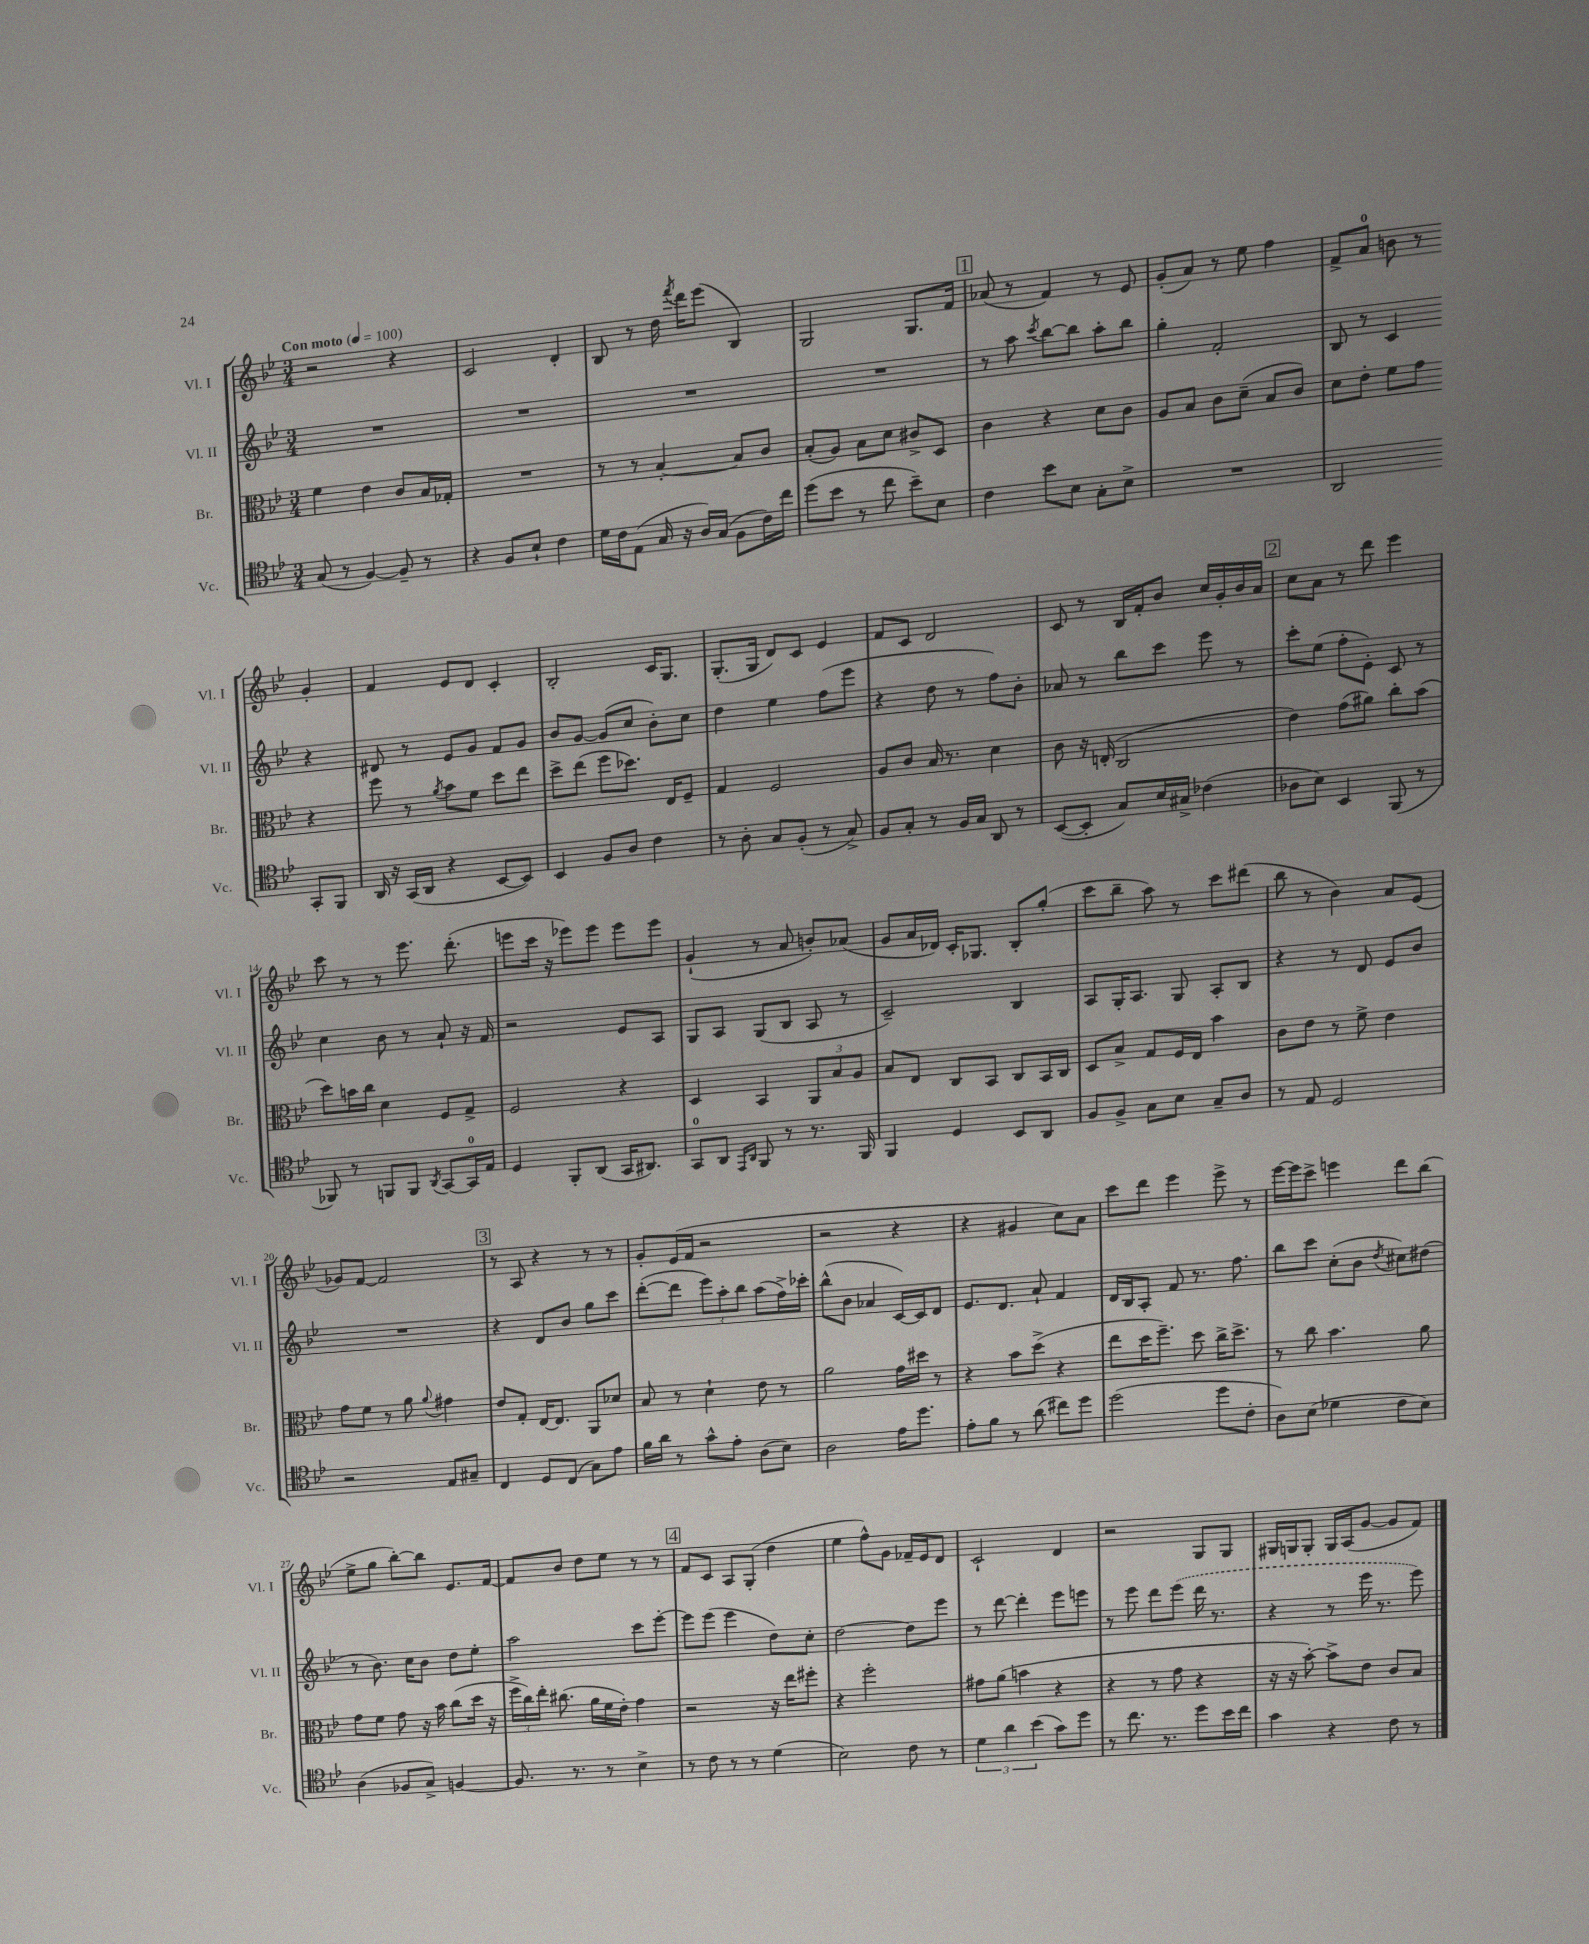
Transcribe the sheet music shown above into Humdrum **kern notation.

**kern	**kern	**kern	**kern
*part4	*part3	*part2	*part1
*staff4	*staff3	*staff2	*staff1
*I"Vc.	*I"Br.	*I"Vl. II	*I"Vl. I
*I'Vc.	*I'Br.	*I'Vl. II	*I'Vl. I
*clefC4	*clefC3	*clefG2	*clefG2
*k[b-e-]	*k[b-e-]	*k[b-e-]	*k[b-e-]
*M3/4	*M3/4	*M3/4	*M3/4
*MM100	*MM100	*MM100	*MM100
=1	=1	=1	=1
!	!	!	!LO:TX:a:B:t=Con moto
(8G/	4f\	2.r	2r
8r	.	.	.
[4F/)	4e-\	.	.
8F~/]	8c/L	.	4r
8r	16B-/L	.	.
.	16G-X'/JJ	.	.
=2	=2	=2	=2
4r	2.r	2.r	2c/
8F/L	.	.	.
8B-`/J	.	.	.
4c\	.	.	4d'/
=3	=3	=3	=3
16d\LL	8r	2.r	8B-/
16c\J	.	.	.
(8E-\J	8r	.	8r
16G/	[4B-'/	.	16dd\
.	.	.	8qfff/
16r	.	.	16ddd\KL
16A/LL)	.	.	(8eee-\J
(16G/JJ	.	.	.
8F\L	8B-/L]	.	4B-/)
16c\L)	8c/J	.	.
16cc\JJ	.	.	.
=4	=4	=4	=4
(8dd\L	(8B-'/L	2.r	2G/
8b-\J	8A/J)	.	.
8r	8B-\L	.	.
8cc\	8d\J	.	.
8b-~\L)	8c#X^/L	.	8.G/L
8B-\J	8D/J	.	.
.	.	.	16f/Jk
!!LO:REH:place=s1:t=1
=5	=5	=5	=5
4c\	4c\	8r	(8a-X/
.	.	8aa\	8r
.	.	8qccc/	.
8b-\L	4r	[8bb-\L	4f/)
8B-\J	.	8bb-\J]	.
8G'\L	8d\L	8aa'\L	8r
8B-^\J	8c\J	8bb-\J	8e-/
=6	=6	=6	=6
2.r	8A/L	4gg'\	(8g'/L
.	8B-/J	.	8a/J)
.	8c\L	2f'/	8r
.	(8d~\J	.	8ee-\
.	8B-/L	.	4ff\
.	8c/J)	.	.
=7	=7	=7	=7
2AA/	8d\L	8B-/	8f^/L
.	8e-'\J	8r	8a/J
.	8f\L	4c/	8bn\
.	8g\J	.	8r
8GG'/L	4r	4r	4g'/
8FF/J	.	.	.
!!LO:LB:g=z
=8	=8	=8	=8
16AA/	8ff\	8d#X/	4f/
16r	.	.	.
(16GG/LL	8r	8r	.
16AA/JJ	.	.	.
.	8qa/	.	.
4r	8b-\L	8e-/L	8e-/L
.	8f\J	8g/J	8d/J
[8BB-/L	8dd\L	8f/L	4c'/
8BB-/J])	8ee-\J	8g/J	.
=9	=9	=9	=9
4BB-/	8dd^\L	8b-/L	2B-'/
.	(8ee-\J	[8g/J	.
8F/L	8ff\L	(8g/L]	.
8A/J	8.dd-X\J)	8cc/J	.
4c\	.	8b-'\L)	16c/KL
.	16E-/KL	.	8.G/J
.	8F~/J	8cc\J	.
=10	=10	=10	=10
8r	4G/	4dd\	(8.G'/L
8A'\	.	.	.
.	.	.	16G/Jk
8G/L	2F/	4ee-\	8d/L)
(8F'/J	.	.	8c/J
8r	.	(8ff\L	4e-/
8G^/)	.	8eee-\J	.
=11	=11	=11	=11
8F/L	8A/L	4r	8f/L
8G'/J	8c/J	.	8c/J
8r	16B-/	8dd\	2d/
.	8.r	.	.
16F/LL	.	8r	.
16G/JJ	.	.	.
8AA/	4d\	8ff\L)	.
8r	.	8b-'\J	.
=12	=12	=12	=12
([8BB-/L	8c\	8a-X/	8c/
8BB-'/J]	16r	8r	8r
.	(16En'/	.	.
8G/L)	2C/	8bb-\L	16B-/LL
.	.	.	16f'/J
16B-/L	.	8ccc\J	8b-/J
16G#X^/JJ	.	.	.
(4c-X\	.	8eee-\	16cc/LL
.	.	.	16g'/
.	.	8r	16b-/
.	.	.	16a/JJ
!!LO:REH:place=s1:t=2
=13	=13	=13	=13
8A-X\L	4e-\)	8ccc'\L	8cc\L
8B-\J)	.	(8ee-\J	8a\J
4BB-/	(8g\L	8ff'\L	8r
.	8a#X\J)	8e-'\J)	8ddd\
(8FF/	8cc'\L	8c/	4eee-\
8r	(8b-\J	8r	.
!!LO:LB:g=z
=14	=14	=14	=14
8FF-X/)	8dd\L)	4cc\	8ccc\
8r	16bn\L	.	8r
.	16cc\JJ	.	.
8FFn/L	4d\	8b-\	8r
8FF/J	.	8r	8.eee-\
8qAA/	.	.	.
[8GG/L	8F/L	8a`/	.
.	.	.	(8.ddd'\
16GG/L]	8G^/J	16r	.
16E-/JJ	.	16f/	.
=15	=15	=15	=15
4D/	2F/	2r	8eeen\L
.	.	.	16ccc\Jk
.	.	.	16r
8FF'/L	.	.	8eee-X\L)
(8AA/J	.	.	8eee-\J
16GG/KL	4r	8e-/L	8eee-\L
8.AA#X/J)	.	.	.
.	.	8A/J	8eee-\J
=16	=16	=16	=16
8GG/L	4D/	8G/L	(4g`/
8AA/J	.	8A/J	.
16qqEE-/LL	.	.	.
16qqAA/JJ	.	.	.
8FF/	4BB-/	(8G/L	8r
8r	.	8B-/J	8a/
8.r	12AA/L	8A/	8bn'/L)
.	12B-/	.	.
.	.	8r	(8a-X/J
.	12A/J	.	.
16FF/	.	.	.
=17	=17	=17	=17
4FF/	8B-/L	2c~/)	8g/L
.	8E-/J	.	16a/L
.	.	.	16d-X/JJ)
4D/	8C/L	.	16c'/KL
.	.	.	8.G-X/J
.	8BB-/J	.	.
8BB-/L	8C/L	4B-/	8B-'/L
8AA/J	16BB-/L	.	(8gg'/J
.	16C/JJ	.	.
=18	=18	=18	=18
8F/L	8D/L	8A/L	8ccc\L
8F^/J	8B-^/J	16G'/K	8bb-~\J
.	.	8.A/J	.
8G\L	8G/L	.	8aa\)
8B-\J	16F/L	8G/	8r
.	16E-/JJ	.	.
8G~/L	4b-\	8A'/L	8ccc\L
8A/J	.	8B-/J	(8ddd#X\J
=19	=19	=19	=19
8r	8c\L	4r	8bb-\
8E-/	8e-\J	.	8r
2D/	8r	8r	4b-\)
.	8f^\	8d/	.
.	4e-\	8e-/L	8a/L
.	.	8b-/J	(8e-/J
!!LO:LB:g=z
=20	=20	=20	=20
2r	8g\L	2.r	8g-X/L)
.	8f\J	.	[8f/J
.	8r	.	2f/]
.	8a\	.	.
.	8qqa/	.	.
8E-/L	4g#X\	.	.
8G#X~/J	.	.	.
!!LO:REH:place=s1:t=3
=21	=21	=21	=21
4C/	8e-/L	4r	8r
.	8G'/J	.	8A/
8D/L	[16E-/KL	8d/L	4r
.	8.E-/J]	.	.
(8C/J	.	8b-/J	.
8G\L)	8AA/L	8gg\L	8r
8e-\J	8d-X/J	8ccc\J	8r
=22	=22	=22	=22
16f\LL	8B-/	([8ddd'\L	8g'/L
16a\JJ	.	.	.
8r	8r	8ddd\J]	(16e-/L
.	.	.	16f/JJ
8g^^\L	4d`\	12eee-\L)	2r
.	.	12aa'\	.
8e-'\J	.	.	.
.	.	12bb-\J	.
(8A\L	8e-\	(8aa\L	.
8B-\J)	8r	16ff^\L)	.
.	.	16ccc-X'\JJ	.
=23	=23	=23	=23
2A\	2a\	(8bb-^^\L	2r
.	.	8b-\J	.
.	.	4a-X/	.
16e-\KL	16g\LL	[16c/LL)	4r
8.dd\J	16dd#X\JJ	16c/J]	.
.	8r	8d/J	.
=24	=24	=24	=24
8e-'\L	4r	8.e-/L	4r
8f\J	.	.	.
.	.	8.d/J	.
8r	8b-\L	.	4g#X/
(8a\	(8dd^\J	8a`/	.
8cc#X\L)	4r	4f/	8cc\L)
8dd\J	.	.	8a\J
=25	=25	=25	=25
(2dd\	8ee-\L	16d/LL	8ccc\L
.	.	16B-/J	.
.	16dd\K	8A'/J	8ddd\J
.	8.ff~\J)	.	.
.	.	8f/	4eee-\
.	8dd\	8.r	.
8dd\L	16cc^\KL	.	8eee-^\
.	8.dd^\J	8.ff\	.
8c'\J	.	.	8r
=26	=26	=26	=26
8A\L)	8r	8bb-\L	[16eee-\LL
.	.	.	16eee-\J]
(8B-\J	8cc\	8ccc\J	8ccc^\J
4d-X\	4.b-\	(8cc'\L	4eeen\
.	.	8b-\J	.
.	.	8qdd/	.
8c\L	.	8cc#X\L)	8ddd\L
8B-\J)	8a\	(8dd#X\J	(8bb-\J
!!LO:LB:g=z
=27	=27	=27	=27
(4A\	8g\L	8r	8ee-^\L
.	8f\J	8.b-\)	8gg\J
8F-X/L	8g\	.	[8bb-'\L)
.	.	16cc\KL	.
8G^/J)	16r	8b-\J	8bb-\J]
.	16b-\	.	.
[4Fn/	(8cc\L	8dd\L	8.e-/L
.	16dd\Jk	8ee-'\J	.
.	16r	.	[16f/Jk
=28	=28	=28	=28
8.F/]	24ff^\LL	2aa\	8f/L]
.	24cc\)	.	.
.	24ee-'\JJ	.	.
.	(8.cc#X\	.	8b-/J
8.r	.	.	.
.	.	.	8dd\L
.	16a\LL	.	.
8r	16f\	.	8ee-\J
.	16e-'\JJ)	.	.
4B-^\	4g\	8ccc\L	8r
.	.	[8eee-'\J	8r
!!LO:REH:place=s1:t=4
=29	=29	=29	=29
8r	2r	8eee-\L]	8f/L
8c\	.	(8eee-\J	8c/J
8r	.	4eee-\	8A/L
8r	.	.	(8G'/J
(4d\	16r	8dd\L)	4dd\
.	16ee-\KL	.	.
.	8ff#X'\J	8cc'\J	.
=30	=30	=30	=30
2B-\)	4r	[2dd\	4ee-\
.	2ff'\	.	8ff^^\L)
.	.	.	8g\J
8c\	.	8dd\L]	16f-X~/LL
.	.	.	16e-/J
8r	.	8eee-\J	8d/J
=31	=31	=31	=31
6d\	8g#X\L	8r	2c`/
.	(8a\J	[8ddd\	.
6a\	.	.	.
.	4bn\	4ddd'\]	.
(6b-\	.	.	.
8g\L)	4r	8eee-\L	4d/
8dd\J	.	8eeen\J	.
=32	=32	=32	=32
8r	4r	8r	2r
8.cc\	.	8eee-\	.
.	8r	8ddd\L	.
8.r	.	.	.
.	8g\	(8eee-\J	.
8dd\L	4r	16ddd\	8G/L
.	.	8.r	.
16b-\L	.	.	8G/J
16cc\JJ	.	.	.
=33	=33	=33	=33
4g\	16r	4r	16G#X/LL
.	16r	.	16Gn/J
.	[8b-'\)	.	8G'/J
4r	8b-^\L]	8r	16G/LL
.	.	.	(16A/J
.	8e-\J	16eee-\	[8g/J
.	.	8.r	.
8c\	8c/L	.	8g/L]
8r	8B-/J	8eee-\)	8f/J)
==	==	==	==
*-	*-	*-	*-
